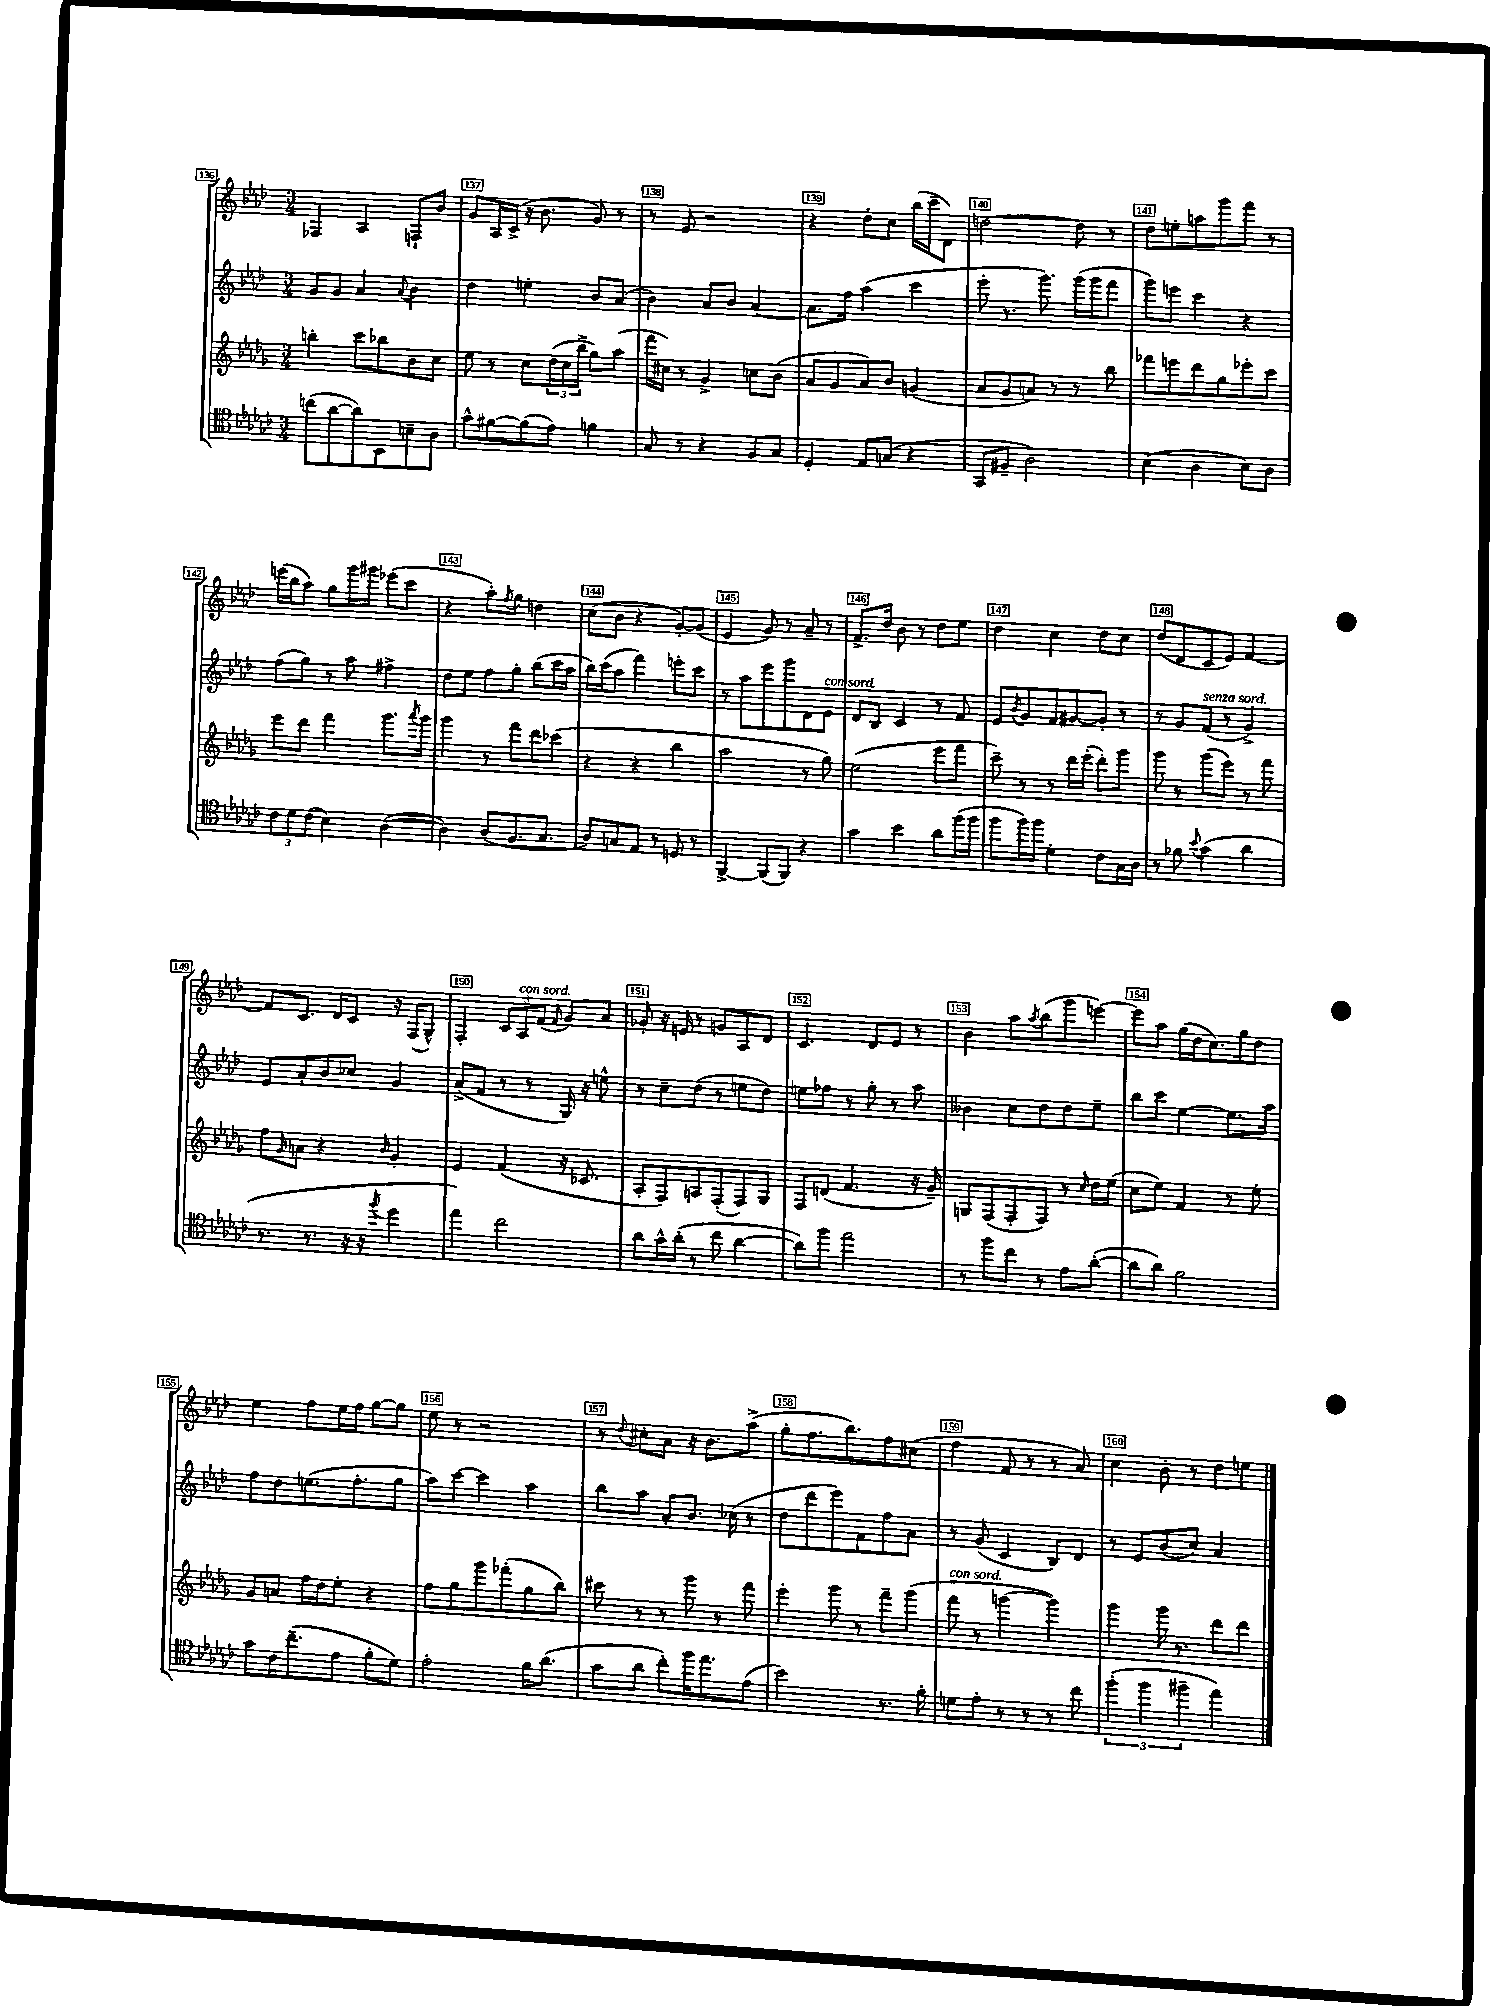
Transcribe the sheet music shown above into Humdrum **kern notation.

**kern	**kern	**kern	**kern
*staff4	*staff3	*staff2	*staff1
*clefC4	*clefG2	*clefG2	*clefG2
*k[b-e-a-d-g-c-]	*k[b-e-a-d-g-]	*k[b-e-a-d-]	*k[b-e-a-d-]
*M3/4	*M3/4	*M3/4	*M3/4
(8cc\L	4bb'\	8g/L	4F-/
[8a-\	.	8g/J	.
8a-\])	8ccc\L	4a-/	4A-/
8BB-\	8bb-\	.	.
.	.	8qqa-/	.
8B~\	8b-\	4b-\	8F`/L
8A-\J	8cc\J	.	8b-/J
=	=	=	=
8g-^^\L	8ee-\	4dd-\	8g/L
[8f#\	8r	.	16A-/L
.	.	.	(16c^/JJ
(8f#\]	8cc\L	4ee'\	16r
.	.	.	8.b-\
8e-\J)	(24dd-\L	.	.
.	24cc\	.	.
.	24bb-^\JJ	.	.
4f\	8gg-\L)	8b-/L	8g/)
.	(8aa-\J	(8a-/J	8r
=	=	=	=
8G-/	16fff\LL	4b-\)	8r
.	16cc#\JJ)	.	.
8r	8r	.	8e-/
4r	4g-^/	8a-/L	2r
.	.	8b-/J	.
8F/L	8cc\L	[4a-/	.
8G-/J	(8b-\J	.	.
=	=	=	=
4D-'/	8a-/L	8.a-\]L	4r
.	8g-/	.	.
.	.	16ff\Jk	.
8E-/L	8a-/)	(4aa-\	8dd-'\L
(8G/J	8b-/J	.	8cc\J
4r	(4g/	4ccc\	(16bb-\LL
.	.	.	16ccc~\J
.	.	.	8d-\J)
=	=	=	=
8GG-/L	8a-/L	8eee-'\	[2dd\
8F#~/J	8g-/	8.r	.
2A-\)	8a/J)	.	.
.	.	8.ggg\)	.
.	8r	.	.
.	8r	(16ggg\LL	8dd\]
.	.	16ggg\J	.
.	8bb-\	8fff\J	8r
=	=	=	=
(4B-\	8fff-\L	8ggg\L)	8dd-\L
.	8eee\	8eee\J	8ee'\
4A-\	8ddd-\	4ccc\	8aa\
.	8gg-\	.	8ggg\
8B-\L)	8eee-'\	4r	8fff\J
8A-\J	8ccc\J	.	8r
=	=	=	=
12c-\L	8eee-\L	(8ff\L	(16eee\LL
.	.	.	16bb-\J
12d-\	.	.	.
.	8ddd-\J	8gg\J)	8aa-\J)
(12c-\J	.	.	.
4B-\)	4fff\	8r	8gg\L
.	.	8aa-\	16ggg\L
.	.	.	16ggg#\JJ
([4A-\	8.ggg-\L	4ff#^\	(8eee-\L
.	.	.	8ccc\J
.	8qaaa-/	.	.
.	16ggg-\Jk	.	.
=	=	=	=
4A-\])	4ggg-\	8dd-\L	4r
.	.	8ee-\J	.
(8A-/L	8r	8ff\L	8aa-'\L)
.	.	.	8qff/
8.F/	8fff\L	8gg'\J	8gg\J
.	8ddd-\	(8bb-\L	4dd\
8.G-/J	.	.	.
.	(8ccc-\J	16ccc\L	.
.	.	16aa-\JJ	.
=	=	=	=
8A-/L)	4r	16bb-\LL)	(8cc\L
.	.	(16ccc\J	.
8G/	.	8aa-\J	8b-\J
8E-/J	4r	4fff\)	4r
8r	.	.	.
8D/	4bb-\	8eee'\L	[8g'/L)
8r	.	8ccc\J	(8g/]J
=	=	=	=
[4FF^/	2aa-\	8r	4e-/
.	.	8aa-\L	.
(8FF/]L	.	8eee-\	8g/)
8FF/J)	.	8ggg\	8r
4r	8r	8d-\	8a-~/
.	8gg-\)	8e-\J	8r
=	=	=	=
4g-\	(2ee-\	8d-/L	8.f^/L
.	.	8B-/J	.
.	.	.	16dd-/Jk
4b-\	.	4c/	8b-\
.	.	.	8r
8a-\L	8eee-\L	8r	8dd-\L
(16ff\L	8fff\J	8f/	8ee-\J
16ff\JJ	.	.	.
=	=	=	=
8ff\L	8ccc~\)	8e-/L	4dd-\
.	.	8qb-/	.
16ff\L)	8r	8g/	.
16ff\JJ	.	.	.
4d-'\	8r	8f/	4cc\
.	16ddd-\LL	[8g#/	.
.	(16eee-'\JJ	.	.
8c-\L	8ddd-'\L)	8g#'/]J	8dd-\L
16G-\L	8ggg-\J	8r	8cc\J
16A-\JJ	.	.	.
=	=	=	=
8r	8ggg-\	8r	(8dd-/L
8f-\	8r	8g/L	8d-/
8qqb-/	.	.	.
(4g-\	(8ggg-\L	(8f/J	8c/
.	8eee-\J)	8r	8e-/J)
4a-\	8r	4g^/)	[4f/
.	8fff\	.	.
=	=	=	=
8.r	8ff\L	8e-/L	8f/]L
.	16qqg-/	.	.
.	8a\J	8a-'/	8.c/J
8.r	.	.	.
.	4r	8b-/	.
.	.	.	16d-/LK
16r	.	8cc-/J	8c/J
16r	.	.	.
8qff/	16qqb-/	.	.
4dd-\	4g-'/	4g/	16r
.	.	.	(16F/LK
.	.	.	8G^^/J)
=	=	=	=
4ee-\)	4e-/	(8a-^/L	4F'/
.	.	8f/J	.
2cc-\	(4f/	8r	12c/L
.	.	.	12A-/
.	.	8r	.
.	.	.	(12f/J
.	.	.	16qqf/
.	16r	16G/)	8g/L)
.	8.c-/	16r	.
.	.	8ee^^\	8a-/J
=	=	=	=
8a-\L	8A-'/L	8r	8g-'/
16g-^^\L	8F/)	8cc~\L	16r
(16a-'\JJ	.	.	16e/
8r	8A/	(8dd-\J	8r
8cc-\	(8F'/	8r	8g/L
[4a-\	8F/)	8ee\L	8A-/
.	8G-/J	8dd-\J)	8d-/J
=	=	=	=
8a-\]L)	8F/L	8ee\L	4.c/
8ff\J	(8d/J	8ff-\J	.
2ee-\	4.f/	8r	.
.	.	8gg'\	8d-/L
.	.	8r	8e-/J
.	16r	8aa-\	8r
.	16g-~/)	.	.
=	=	=	=
8r	8G/L	4b--\	4b-\
8ff\L	(8F/	.	.
8cc-\J	8F'/	8cc\L	8aa-\L
.	.	.	8qaa-/
8r	8F/J)	8dd-\	(8bb-\
8e-\L	8r	8dd-\	8ggg\
.	16qqcc/	.	.
([8a-'\J	16dd-\LL	8ee-~\J	[8eee\J)
.	(16ee-\JJ	.	.
=	=	=	=
8a-\]L	8cc\L	8bb-\L	8eee\]L
8a-\J)	8ee-\J)	8ccc\J	8aa-\J
2f\	4f/	[4ee-\	(16gg\LL
.	.	.	16dd-\J
.	.	.	8.cc\)
.	8r	8.ee-\]L	.
.	.	.	16gg\k
.	8ee-'\	.	8dd-\J
.	.	16aa-\Jk	.
=	=	=	=
8g-\L	8g-/L	8ff\L	4ee-\
16c-\K	8a/J	8dd-\	.
(8.cc-~\	.	.	.
.	16ff\LL	(8.ee\	8ff\L
.	16dd-\J	.	.
8e-\J	8ee-'\J	.	16ee-\L
.	.	8.ff'\	16ff\JJ
8f'\L	4r	.	[8gg\L
8d-\J)	.	8gg\J	8gg\]J
=	=	=	=
2e-'\	8ff\L	8aa-\L)	8ee-\
.	8gg-\	[8ccc\J	8r
.	8ggg-\	4ccc\]	2r
.	(8fff-'\	.	.
16f\LK	8gg-\	4aa-\	.
(8.a-\J	.	.	.
.	8bb-\J)	.	.
=	=	=	=
8g-\L	8ccc#\	8bb-\L	8r
.	.	.	8qqdd-/
8a-\J	8r	8aa-\J	8cc#'\L
8cc-'\L)	8r	8a-'/L	8a-\J
16ff\K	8ggg-\	8.b-/J	16r
8.ee-\	.	.	8.b-\L
.	8r	.	.
.	.	(16cc-\	.
(8e-\J	8fff\	8r	(8aa-^\J
=	=	=	=
2b-\)	4eee-'\	8dd-\L	8gg'\L
.	.	8ddd-\	8.ff\
.	8ggg-\	8eee-\)	.
.	.	.	8.bb-\)
.	8r	8f\	.
8.r	8fff~\L	8ff\	8ff\
.	(8ggg-\J	8a-\J	(8cc#\J
16f'\	.	.	.
=	=	=	=
8d\L	8fff\	8r	4ff\
8e-'\J	8r	(8g/	.
8r	[4ggg\	4c/	8f/
8r	.	.	8r
8r	4ggg\])	8B-/L)	8r
8cc-\	.	8d-/J	8a-/)
=	=	=	=
(6ff'\	4ggg-\	8r	4cc\
.	.	8e-/L	.
6ff\	.	.	.
.	16ggg-\	(8b-/	8b-'\
.	8.r	.	.
6ff#~\	.	.	.
.	.	8cc/J)	8r
4ee-\)	8ddd-\L	4a-/	8dd-\L
.	8ddd-\J	.	8ee\J
==	==	==	==
*-	*-	*-	*-
